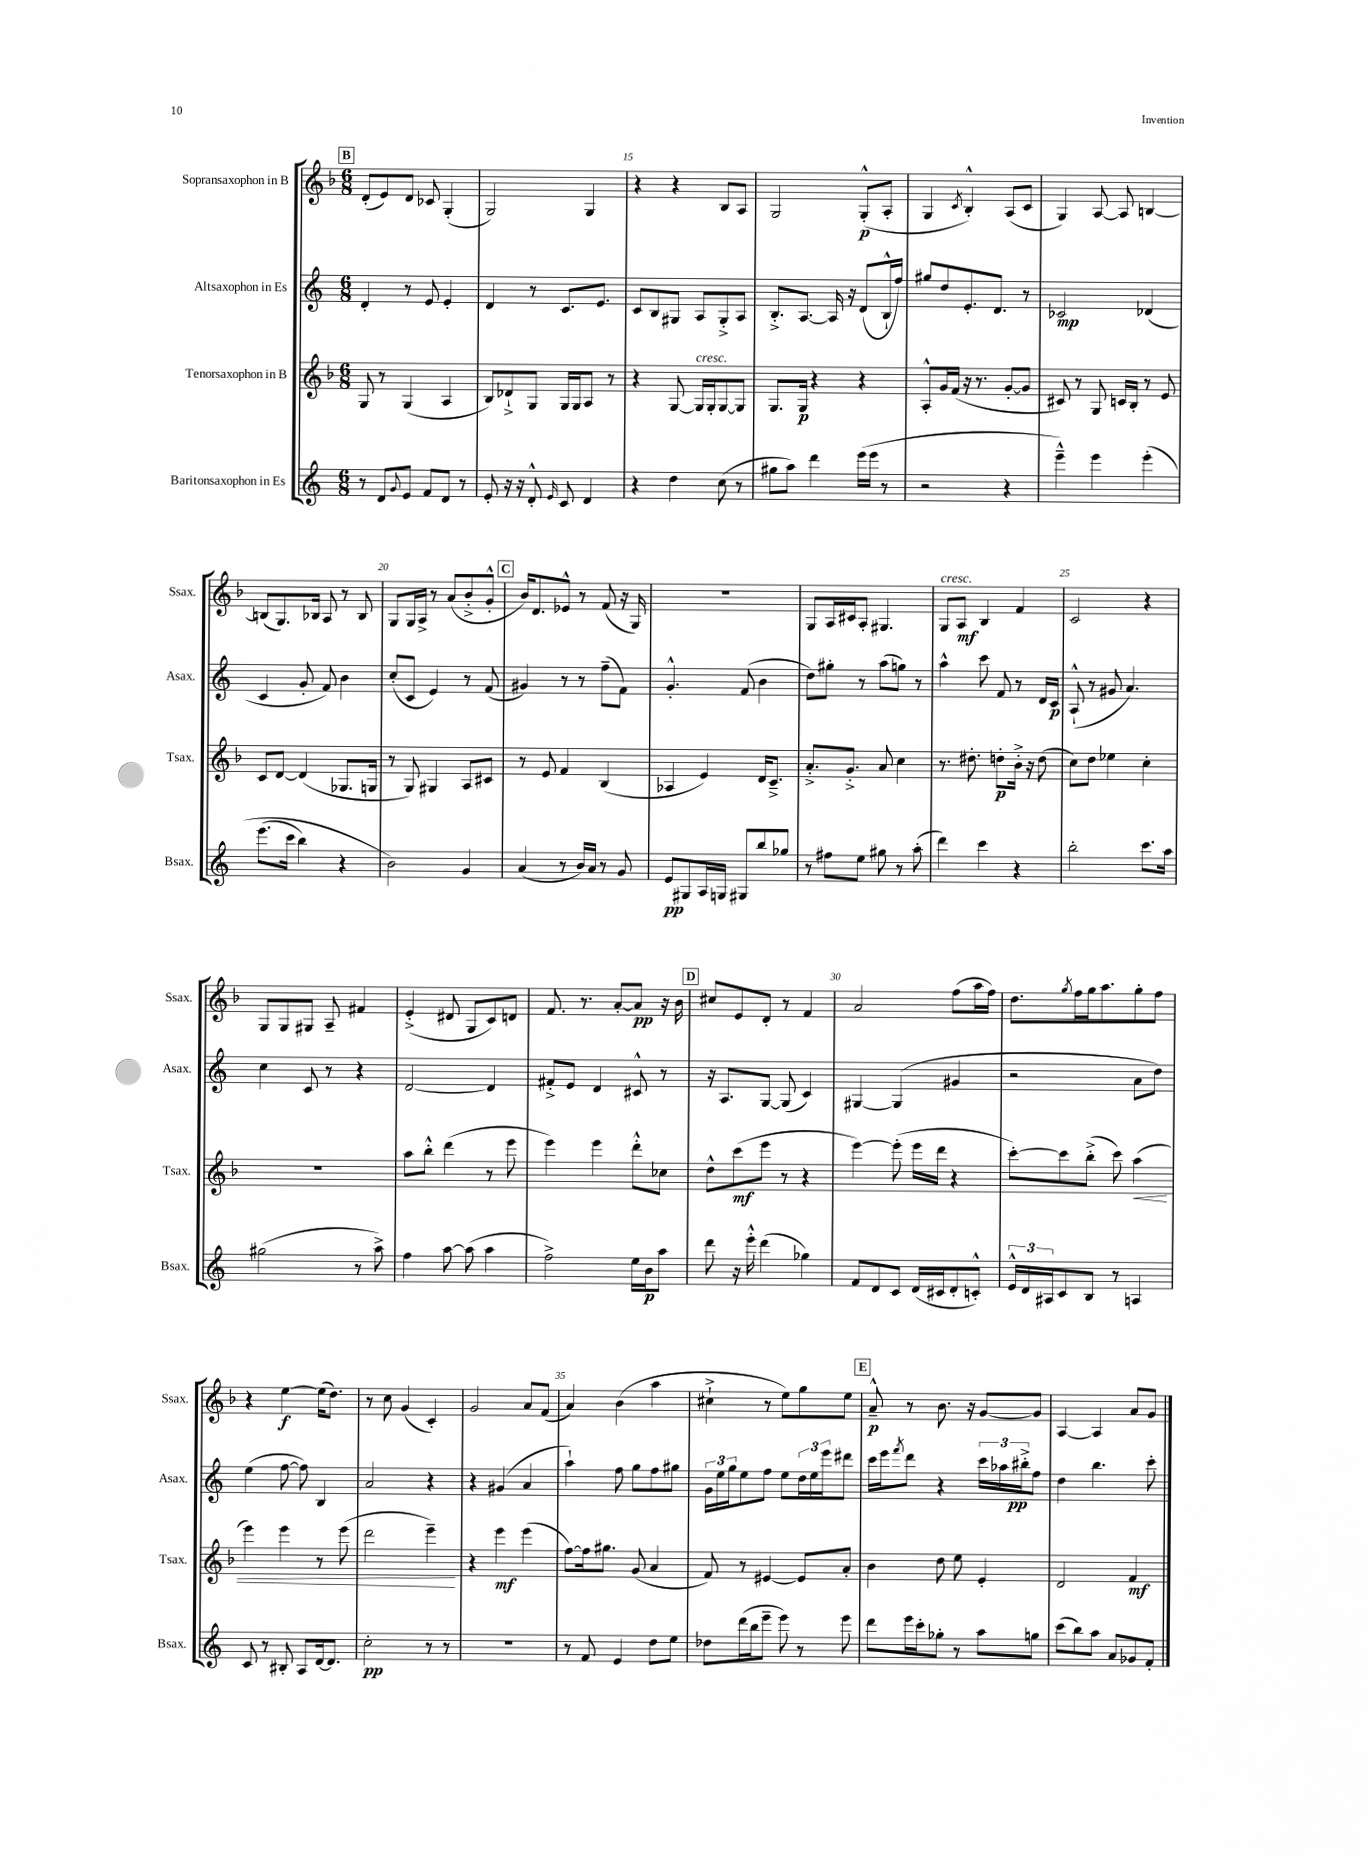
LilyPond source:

<<
\new StaffGroup <<
\new Staff = "s0" \with { instrumentName = "Sopransaxophon in B" shortInstrumentName = "Ssax." } {
    \clef treble \key f \major \numericTimeSignature \time 6/8
    \mark \markup { \box "B" } d'8-.( e'8) d'8 ces'8 g4-.( |
    g2) g4 |
    r4 r4 bes8 a8 |
    g2 g8-.-^\p( a8-. |
    g4 \acciaccatura { c'8 } bes4-.-^) a8( c'8 |
    g4) a8~ a8 b4~ |
    b8( g8.) bes16 a8 r8 bes8 |
    g8 g16 a16-> r8 a'8( bes'8-.-> g'8-.-^ |
    \mark \markup { \box "C" } bes'16) d'8. ees'8-^ r8 f'8( r16 g16) |
    R2. |
    g8 a16 cis'16 a8-. gis4. |
    g8^\markup { \italic "cresc." } a8\mf bes4 f'4 |
    c'2 r4 |
    g8 g8 gis8 a8-- fis'4 |
    e'4-.->( dis'8 g8 c'8) d'8 |
    f'8. r8. a'8~-. a'8\pp r16 bes'16 |
    \mark \markup { \box "D" } cis''8 e'8 d'8-. r8 f'4 |
    a'2 f''8( a''16 f''16) |
    d''8. \acciaccatura { g''8 } f''16 g''16 a''8. g''8-. f''8 |
    r4 e''4~\f e''16( d''8.) |
    r8 c''8 g'4( c'4-.) |
    g'2 a'8 f'8( |
    a'4) bes'4( a''4 |
    cis''4-!-> r8 e''8) g''8 e''8 |
    \mark \markup { \box "E" } a'8---^\p r8 bes'8. r16 g'8~ g'8 |
    a4~ a4 a'8 g'8 \bar "|." |
}
\new Staff = "s1" \with { instrumentName = "Altsaxophon in Es" shortInstrumentName = "Asax." } {
    \clef treble \key c \major \numericTimeSignature \time 6/8
    \mark \markup { \box "B" } d'4-. r8 e'8 e'4-. |
    d'4 r8 c'8. e'8. |
    c'8 b8 gis8 a8 gis8-.-> a8 |
    b8.-.-> a8.~ a16 r16 d'8( b16-!-^ f''16) |
    gis''8 d''8 e'8.-. d'8. r8 |
    ces'2\mp des'4( |
    c'4 g'8-. f'8) b'4 |
    c''8-.( c'8 e'4) r8 f'8( |
    \mark \markup { \box "C" } gis'4) r8 r8 f''8--( f'8) |
    g'4.-.-^ f'8( b'4 |
    d''8) gis''8-. r8 a''8( g''8) r8 |
    a''4-^ c'''8 f'8 r8 d'16 c'16\p |
    a8-!-^( r8 gis'8 a'4.) |
    c''4 c'8 r8 r4 |
    d'2~ d'4 |
    fis'8-.-> e'8 d'4 cis'8-^ r8 |
    \mark \markup { \box "D" } r16 a8. g8~ g8( c'4) |
    gis4~ gis4( gis'4 |
    r2 a'8 d''8) |
    e''4( f''8~ f''8) b4 |
    a'2 r4 |
    r4 gis'4( a'4 |
    a''4-!) f''8 g''8 f''8 gis''8 |
    \tuplet 3/2 { g'16 e''16 g''16 } e''8 f''8 e''8 \tuplet 3/2 { d''16 e''16 e'''16 } dis'''8 |
    \mark \markup { \box "E" } c'''16 e'''16 \acciaccatura { f'''8 } d'''8 r4 \tuplet 3/2 { c'''16 aes''16 bis''16-.->\pp } f''8 |
    d''4 b''4. c'''8-. \bar "|." |
}
\new Staff = "s2" \with { instrumentName = "Tenorsaxophon in B" shortInstrumentName = "Tsax." } {
    \clef treble \key f \major \numericTimeSignature \time 6/8
    \mark \markup { \box "B" } g8 r8 g4( a4 |
    bes8) des'8-!-> g8 g16 g16 a8 r8 |
    r4 g8~ g16^\markup { \italic "cresc." } g16-. g8~ g8 |
    g8. g16\p r4 r4 |
    a8-.-^ g'16 f'16( r16 r8. g'8~-. g'8 |
    cis'8) r8 g8 c'16 bes16-. r8 e'8 |
    c'8 d'8~ d'4( ges8. g16 |
    r8 g8) gis4 a8 cis'8 |
    \mark \markup { \box "C" } r8 e'8 f'4 bes4( |
    aes4 e'4) d'16 c'8.---> |
    a'8.-.-> g'8.-.-> a'8 c''4 |
    r8. dis''8.-. d''8-.\p bes'16-.-> r16 d''8( |
    c''8) d''8 ees''4 c''4-. |
    R2. |
    a''8 bes''8-.-^ d'''4( r8 e'''8 |
    e'''4) e'''4 d'''8-.-^ ces''8 |
    \mark \markup { \box "D" } d''8-^ c'''8\mf( e'''8 r8 r4 |
    e'''4~) e'''8-.( e'''16 d'''16 r4 |
    c'''8~-.) c'''8 bes''8-.->( c'''8) a''4\<( |
    e'''4) e'''4 r8 e'''8( |
    d'''2 e'''4--\!) |
    r4 e'''4\mf e'''4( |
    f''8~) f''16 gis''8. g'8( a'4 |
    f'8) r8 eis'4~ eis'8 a'8-. |
    \mark \markup { \box "E" } bes'4 d''8 e''8 e'4-. |
    d'2 f'4\mf \bar "|." |
}
\new Staff = "s3" \with { instrumentName = "Baritonsaxophon in Es" shortInstrumentName = "Bsax." } {
    \clef treble \key c \major \numericTimeSignature \time 6/8
    \mark \markup { \box "B" } r8 d'8 \appoggiatura { g'8 } e'8 f'8 d'8 r8 |
    e'8-. r16 r16 d'8-.-^ \grace { e'16 } c'8 d'4 |
    r4 d''4 c''8( r8 |
    gis''8 a''8) d'''4 e'''16( e'''16 r8 |
    r2 r4 |
    e'''4---^) e'''4 e'''4-.\( |
    e'''8.( c'''16 b''4) r4 |
    b'2\) g'4 |
    \mark \markup { \box "C" } a'4( r8 b'16) a'16 r8 g'8 |
    e'8\pp gis8 a16 g16 gis8 b''8 ges''8 |
    r8 fis''8 e''8 gis''8 r8 a''8-.( |
    d'''4) c'''4 r4 |
    b''2-. c'''8. a''16 |
    gis''2( r8 a''8->) |
    f''4 a''8~ a''8( a''4 |
    f''2->) e''16 b'16\p a''8 |
    \mark \markup { \box "D" } d'''8 r16 e'''16-.-^ d'''4( ges''4) |
    f'8 d'8 c'8 d'16( cis'16 d'8-. c'8-.-^) |
    \tuplet 3/2 { e'16-^ d'16 ais16 } c'8 b8 r8 a4 |
    c'8 r8 bis8-. a8 d'16~ d'8. |
    c''2-.\pp r8 r8 |
    R2. |
    r8 f'8 e'4 d''8 e''8 |
    des''8 d'''16( b''16 e'''8-- e'''8) r8 e'''8 |
    \mark \markup { \box "E" } d'''8 e'''16 c'''16-. ges''8-. r8 a''8 g''8 |
    c'''8( b''8) a''8 a'8 ges'8 f'8-. \bar "|." |
}
>>
>>
\layout { \context { \Score currentBarNumber = #13 \override BarNumber.break-visibility = ##(#f #t #t) barNumberVisibility = #(every-nth-bar-number-visible 5) } }
